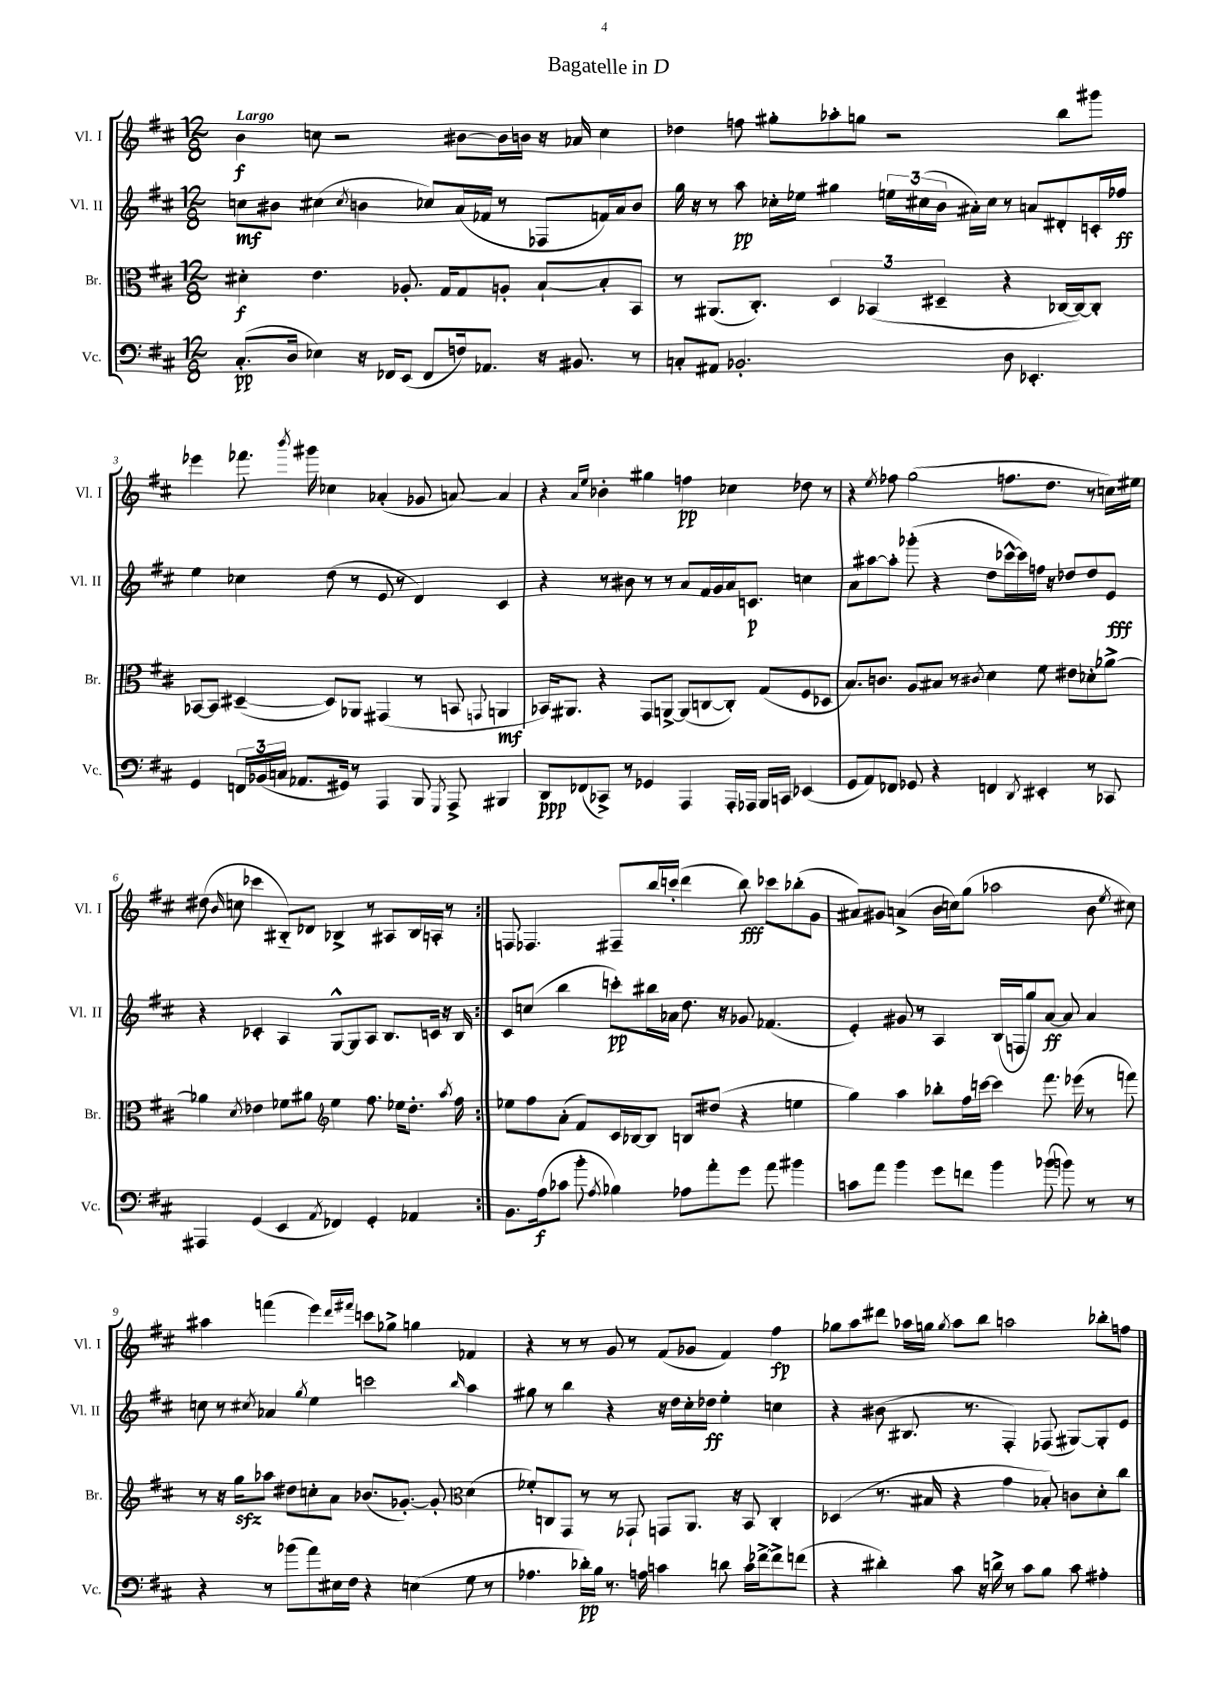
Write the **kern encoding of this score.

**kern	**kern	**kern	**kern
*staff4	*staff3	*staff2	*staff1
*clefF4	*clefC3	*clefG2	*clefG2
*k[f#c#]	*k[f#c#]	*k[f#c#]	*k[f#c#]
*M12/8	*M12/8	*M12/8	*M12/8
(8.C#'/L	4d#'\	8cc\L	4b\
.	.	8b#\J	.
16D/Jk	.	.	.
4E-\)	4.e\	(4cc#\	8cc\
.	.	.	2r
.	.	8qcc#/	.
16r	.	4b\	.
16FF-/LK	.	.	.
(8EE/J	8.A-'/	.	.
8FF-/L	.	8cc-/L)	.
.	16G/LK	.	.
16F/k)	8G/	(16a/L	[8b#\L
8.AA-/J	.	16f-/JJ	.
.	8A'/J	8r	16b#\]L
.	.	.	16b\JJ
16r	[8B`/L	8F-/L	16r
8.BB#/	.	.	16a-/
.	8B'/]	16f/L)	4cc\
.	.	16a/J	.
8r	8BB/J	8b/J	.
=	=	=	=
8C'/L	8r	16gg\	4dd-\
.	.	16r	.
8AA#/J	(8.AA#/L	8r	.
2.BB-'/	.	8aa\	8ff\
.	8.C#'/J)	.	.
.	.	16cc-'\LL	8gg#'\L
.	.	16ee-\JJ	.
.	6D/	4gg#\	8aa-'\
.	.	.	8gg\J
.	(6BB-/	.	.
.	.	24ee\LL	2r
.	.	(24cc#\	.
.	6D#~/	24b\JJ	.
.	.	16a#'\LL)	.
.	.	16cc#\JJ	.
8D\	4r	8r	.
4.EE-'/	.	8a/L	.
.	[16C-/LL	8d#'/	8bb\L
.	16C-/_J)	.	.
.	8C-'/]J	16c'/L	8ggg#\J
.	.	16ff-/JJ	.
=	=	=	=
4GG/	[8BB-/L	4ee\	4eee-\
.	8BB-/]J	.	.
24FF/LL	([4D#~/	4cc-\	8.fff-\
(24BB-/	.	.	.
24C/JJ	.	.	.
8.AA-/L	.	.	.
.	.	.	8qbbb/
.	.	.	16ggg#\
.	8D#/]L)	(8dd\	4cc-\
16GG#/Jk)	.	.	.
8r	8AA-/J	8r	.
4AAA/	(4GG#/	8e/	(4a-'/
.	.	8r	.
8BBB/	8r	4d/)	8g-/
8qGGG/	.	.	.
8AAA^/	8BB/	.	[8a/)
.	8qqGG/	.	.
4BBB#/	4AA/	4c#/	4a/]
=	=	=	=
8DD/L	16BB-/LK)	4r	4r
.	8.AA#/J	.	.
(8FF-/	.	.	.
.	.	.	16qqa/LL
.	.	.	16qqee/JJ
8CC-^/J)	4r	8r	4b-'\
8r	.	8b#\	.
4GG-/	8GG/L	8r	4gg#\
.	[8AA^/J	8r	.
4AAA/	(8AA/]L	8a/L	4ff\
.	[8C/	16f#/L	.
.	.	16g/	.
16AAA'/LL	8C'/]J)	16a/J	4cc-\
16AAA-/JJ	.	8.c/J	.
16BBB/LL	(8G/L	.	.
16CC/JJ	.	.	.
(4EE-/	8F#/	4cc\	8dd-\
.	8D-/J	.	8r
=	=	=	=
8GG/L	8.B/L)	8a\L	4r
8AA/)	.	[8aa#\	.
.	8.c/J	.	.
.	.	.	8qee/
8FF-/J	.	8aa#'\]J	8ff-\
8GG-/	8A/L	(8ggg-'\	(2gg\
4r	8B#/J	4r	.
.	8r	.	.
.	8qc#/	.	.
4FF/	4d\	8dd\L	.
.	.	[16ccc-^^\L	8.ff\L
.	.	16ccc-\])	.
8qDD/	.	.	.
4EE#'/	8f#\	16ff\JJ	.
.	.	16r	8.dd\J
.	8e#\L	8dd-/L	.
8r	8d-'\	8dd-/	8r
8CC-/	[8a-^\J	8e/J	16cc\LL)
.	.	.	16ee#\JJ
=	=	=	=
4AAA#/	4a-\]	4r	(8dd#\
.	.	.	16qqb/
.	.	.	8cc\
.	8qd/	.	.
(4GG/	4e-\	4c-'/	4ccc-\
4EE/	8f-\L	4A/	8B#'~/L)
.	8a#\J	.	8d-/J
*	*clefG2	*	*
8qAA/	.	.	.
4FF-/)	4ee\	[8G^^/L	4B-^/
.	.	8G/]	.
4GG'/	8.ff#\	8A/J	8r
.	.	8.B/L	8A#/L
.	16ee-\LK	.	.
4AA-/	8.dd'\J	.	16B-/L
.	.	16c/Jk	16A'/JJ
.	.	16r	8r
.	8qaa/	.	.
.	16ff#\	16B/	.
=:|!	=:|!	=:|!	=:|!
8.BB\L	8ee-\L	8c#/L	8F/
.	8ff#\	(8cc/J	4.F-/
(16A\k	.	.	.
8c-\J	(8a'\J	4bb\	.
8b'\	8f#/L)	.	.
8qA/	.	.	.
4B-\)	16c#/L	8ccc'\L)	8F#~/L
.	[16B-/J	.	.
.	8B-/]J	16bb#\L	16bb/L
.	.	16a-\JJ	(16ccc'/JJ
8A-\L	8B/L	8.dd\	4ddd\
8a'\	(8dd#/J	.	.
.	.	16r	.
8g\J	4r	8g-/	8bb\)
8a\	.	(4.f-/	8ccc-\L
4b#\	4ee\	.	(8bb-'\
.	.	.	8g\J
=	=	=	=
8c\L	4gg\)	4e'/)	8a#/L)
8a\J	.	.	8g#/J
4b\	4aa\	8g#/	(4a^/
.	.	8r	.
8g\L	8bb-'\L	4A/	16b\LL
.	.	.	16cc\J)
8f\J	16ff#\L	.	(8gg\J
.	[16ccc\JJ	.	.
4b\	4ccc\]	(16B/LL	2aa-\
.	.	16F/J	.
.	.	8gg/)	.
(8b-\	8.fff#\	[8a/J	.
8b\)	.	8a/]	.
.	(16eee-\	.	.
8r	8r	4a/	8b\
.	.	.	8qee/
8r	8fff\)	.	8cc#\)
=	=	=	=
4r	8r	8cc\	4aa#\
.	16r	8r	.
.	16gg\LK	.	.
.	.	8qcc#/	.
8r	8aa-\J	4a-/	(4fff\
(8b-\L	8dd#\L	.	.
.	.	8qgg/	.
8a\)	8cc'\	4ee\	4eee\)
16E#\L	8a\J	.	.
16F#\JJ	.	.	.
.	.	.	16qqddd/LL
.	.	.	16qqfff#/JJ
4r	(8.b-/L	2ccc\	8ccc\L
.	.	.	8gg-^\J
.	[8.g-'/J)	.	.
(4E\	.	.	4gg\
.	8g-'/]	.	.
*	*clefC3	*	*
.	.	16qqbb/	.
8G\	(4d\	4aa\	4f-/
8r	.	.	.
=	=	=	=
4.A-\	8f-'/L)	8gg#\	4r
.	8C/	8r	.
.	8GG/J	4bb\	8r
16d-'\LL)	8r	.	8r
16B\JJ	.	.	.
8.r	8r	4r	8g/
.	8GG-`/	.	8r
16A\	.	.	.
4c\	8GG/L	16r	(8f#/L
.	.	16dd\LL	.
.	8.AA/J	16cc#'\	8g-/J
.	.	16dd-\JJ	.
8d\	.	4ee'\	4f#/)
.	16r	.	.
16c\LL	8BB/	.	.
[16f-^\J	.	.	.
8f-^\]	4C'/	4cc\	4ff#\
(8f\J	.	.	.
=	=	=	=
4r	(4D-/	4r	8gg-\L
.	.	.	8aa\
4d#'\)	8.r	(8b#\	8ddd#\J
.	.	8.B#/	16aa-\LL
.	16B#/	.	16gg\JJ
.	.	.	8qgg/
8c#\	4r	.	8aa-\L
.	.	8.r	.
16r	.	.	8bb\J
16d^\	.	.	.
8r	4g\	4F#'/)	2aa\
8c#\L	.	.	.
8B\J	8B-'/)	(8F-/	.
8c#\	8c\L	[8G#/L)	.
4A#'\	8d'\	8G#'/]	8bb-'\L
.	8cc#\J	8e/J	8ff\J
==	==	==	==
*-	*-	*-	*-
